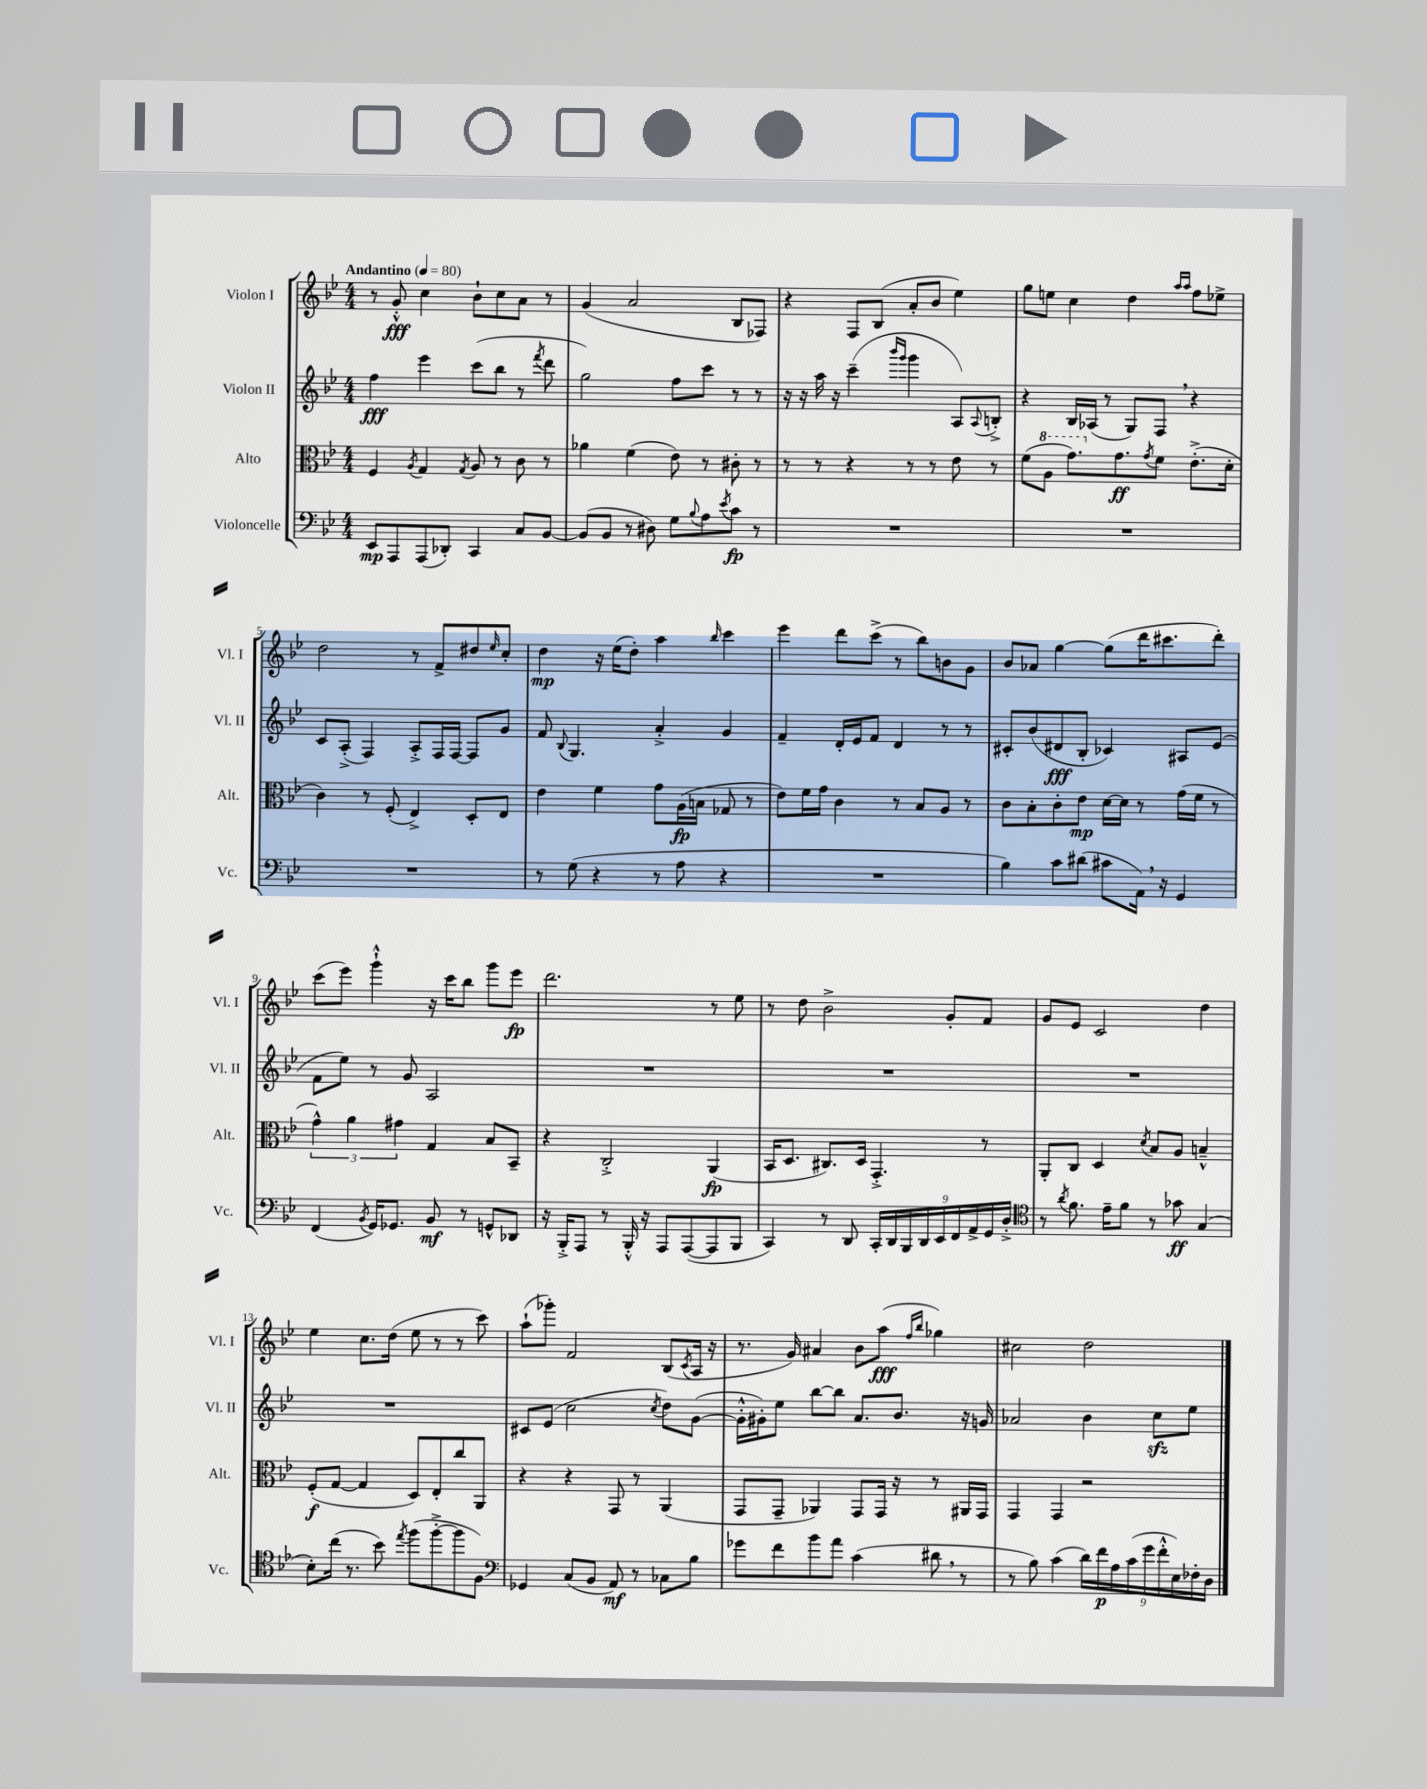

**kern	**kern	**kern	**kern
*staff4	*staff3	*staff2	*staff1
*clefF4	*clefC3	*clefG2	*clefG2
*k[b-e-]	*k[b-e-]	*k[b-e-]	*k[b-e-]
*M4/4	*M4/4	*M4/4	*M4/4
*MM80	*MM80	*MM80	*MM80
8EE-	4F	4ff	8r
8AAA	.	.	8g'^^
.	8qA	.	.
(8AAA	4G	4eee-	4cc
8DD-')	.	.	.
.	8qG	.	.
4CC	8A	(8ccc	8b-`
.	8r	8bb-	8cc
8C	8c	8r	8a
.	.	8qfff	.
[8BB-	8r	8ddd	8r
=	=	=	=
(8BB-]	4a-	2gg)	(4g
8BB-	.	.	.
8r	(4f	.	2a
8D#)	.	.	.
8G	8e-)	8ff	.
8qqB-	.	.	.
8A	8r	8ccc	.
8qe-	.	.	.
8c	8c#'	8r	8B-
8r	8r	8r	8F-)
=	=	=	=
1r	8r	16r	4r
.	.	16r	.
.	8r	16aa	.
.	.	16r	.
.	4r	(4ccc~	8F
.	.	.	(8B-
.	.	16qqbbb-	.
.	.	16qqggg	.
.	8r	4ggg	8a'
.	8r	.	8b-
.	8e-	8A)	4ee-)
.	.	8qqA	.
.	8r	8B'^	.
=	=	=	=
1r	(8f	4r	8gg
.	8a	.	8ee
.	8.gg)	16B-	4cc
.	.	(16A-	.
.	.	8r	.
.	8.g	.	.
.	.	8G)	4dd
.	8qg	.	.
.	8f	8F	.
.	.	.	16qqaa
.	.	.	16qqaa
.	(8.e-'^	4r	8ff
.	.	.	8ee-^
.	16d'	.	.
=	=	=	=
1r	4c)	8c	2dd
.	.	(8A'^	.
.	8r	4F)	.
.	(8F'	.	.
.	4E-^)	8A'^	8r
.	.	16F	8f^
.	.	[16F	.
.	8D'	8F]	8dd#
.	.	.	16qqee-
.	8E-	8g	8cc'
=	=	=	=
8r	4e-	8f	4dd
.	.	8qqB-	.
(8G	.	4.G	.
4r	4f	.	16r
.	.	.	(16ee-
.	.	.	8dd')
8r	8g	4a'^	4aa
8A	(16A	.	.
.	16B	.	.
.	.	.	16qqbb-
4r	8G-	4g	4ccc
.	8r	.	.
=	=	=	=
1r	8e-)	4f~	4eee-
.	16f	.	.
.	16g	.	.
.	4c	16d'	8ddd
.	.	16e-	.
.	.	8f	(8ccc^
.	8r	4d	8r
.	8B-	.	8bb-)
.	8A	8r	8b
.	8r	8r	8g
=	=	=	=
4B-)	8c	8c#'	8b-
.	8B-'	(8b-	8a-
8c	8c'	8d#	[4gg
(8d#	8e-	8B-'	.
8c#	[16d	4c-)	(8gg]
.	16d]	.	.
16AA)	8r	.	16ddd
16r	.	.	8.ccc#
4GG	(16g	8A#	.
.	16f	.	.
.	8r	(8e-	8ddd')
=	=	=	=
(4FF	6g^^)	8f	(8ccc
.	.	8ee-)	8eee-)
.	6a	.	.
8qBB-	.	.	.
16GG)	.	8r	4ggg`^^
8.GG-	.	.	.
.	6g#	.	.
.	.	8g	.
8BB-	4G	2A	16r
.	.	.	16ccc
8r	.	.	8bb-
8GG^^	8B-	.	8ggg
8DD-	8BB-~	.	8eee-
=	=	=	=
16r	4r	1r	2.ddd
16BBB-'^	.	.	.
8AAA	.	.	.
8r	2C'^	.	.
16BBB-'^^	.	.	.
16r	.	.	.
8AAA	.	.	.
([8AAA	.	.	.
8AAA]	(4AA	.	8r
8BBB-	.	.	8ee-
=	=	=	=
4CC)	16BB-	1r	8r
.	8.D	.	.
.	.	.	8dd
8r	8.C#)	.	2b-^
8DD	.	.	.
.	16D	.	.
18CC'	4.GG'^	.	.
18DD	.	.	.
18BBB-	.	.	.
18DD	.	.	.
18EE-	.	.	.
.	.	.	8g'
18FF	.	.	.
18AA^	.	.	.
.	8r	.	8f
18GG	.	.	.
18D'^	.	.	.
=	=	=	=
*clefC4	*	*	*
8r	8AA'	1r	8g
8qa	.	.	.
8.f	8C	.	8e-
.	4D	.	2c
16e-~	.	.	.
8f	.	.	.
.	8qd	.	.
8r	8B-	.	.
8g-	8A	.	.
(4G	4B~^^	.	4dd
=	=	=	=
8B-')	(8F'	1r	4ee-
(16cc	[8G	.	.
8.r	.	.	.
.	4G]	.	8.cc
8b-)	.	.	.
.	.	.	(16dd
8qee-	.	.	.
(8ff	8D)	.	8ee-
[8ff'^	8E-'	.	8r
8ff]	8cc	.	8r
8F)	8AA	.	8ccc)
=	=	=	=
*clefF4	*	*	*
4GG-	4r	8c#	(8aa`
.	.	(8e-	8ggg-')
(8C	4r	2cc	2f
8BB-	.	.	.
8AA)	8GG	.	.
8r	8r	.	.
.	.	8qcc	.
8C-	(4AA	8dd)	(8B-
.	.	.	8qc
8B-	.	([8g	16A
.	.	.	16r
=	=	=	=
8g-	8GG	16g'^^]	8.r
.	.	16g#')	.
8f	8GG~	8ee-	.
.	.	.	16g)
8b-	4AA-)	[8bb-	4a#
8a	.	8bb-]	.
(4c	8GG	8.a	8b-
.	16GG	.	(8aa
.	16r	8.b-	.
.	.	.	16qqff
.	.	.	16qqbb-
8d#	8r	.	4gg-)
8r	16AA#	16r	.
.	16GG	16g	.
=	=	=	=
8r	4GG	2a-	2cc#
8B-)	.	.	.
(4c	4GG	.	.
18d)	2r	4b-	2dd
18f	.	.	.
18A	.	.	.
(18c	.	.	.
18g	.	.	.
.	.	8cc	.
18f'^^	.	.	.
18E-)	.	.	.
.	.	8ee-	.
18F-'	.	.	.
18D	.	.	.
==	==	==	==
*-	*-	*-	*-
